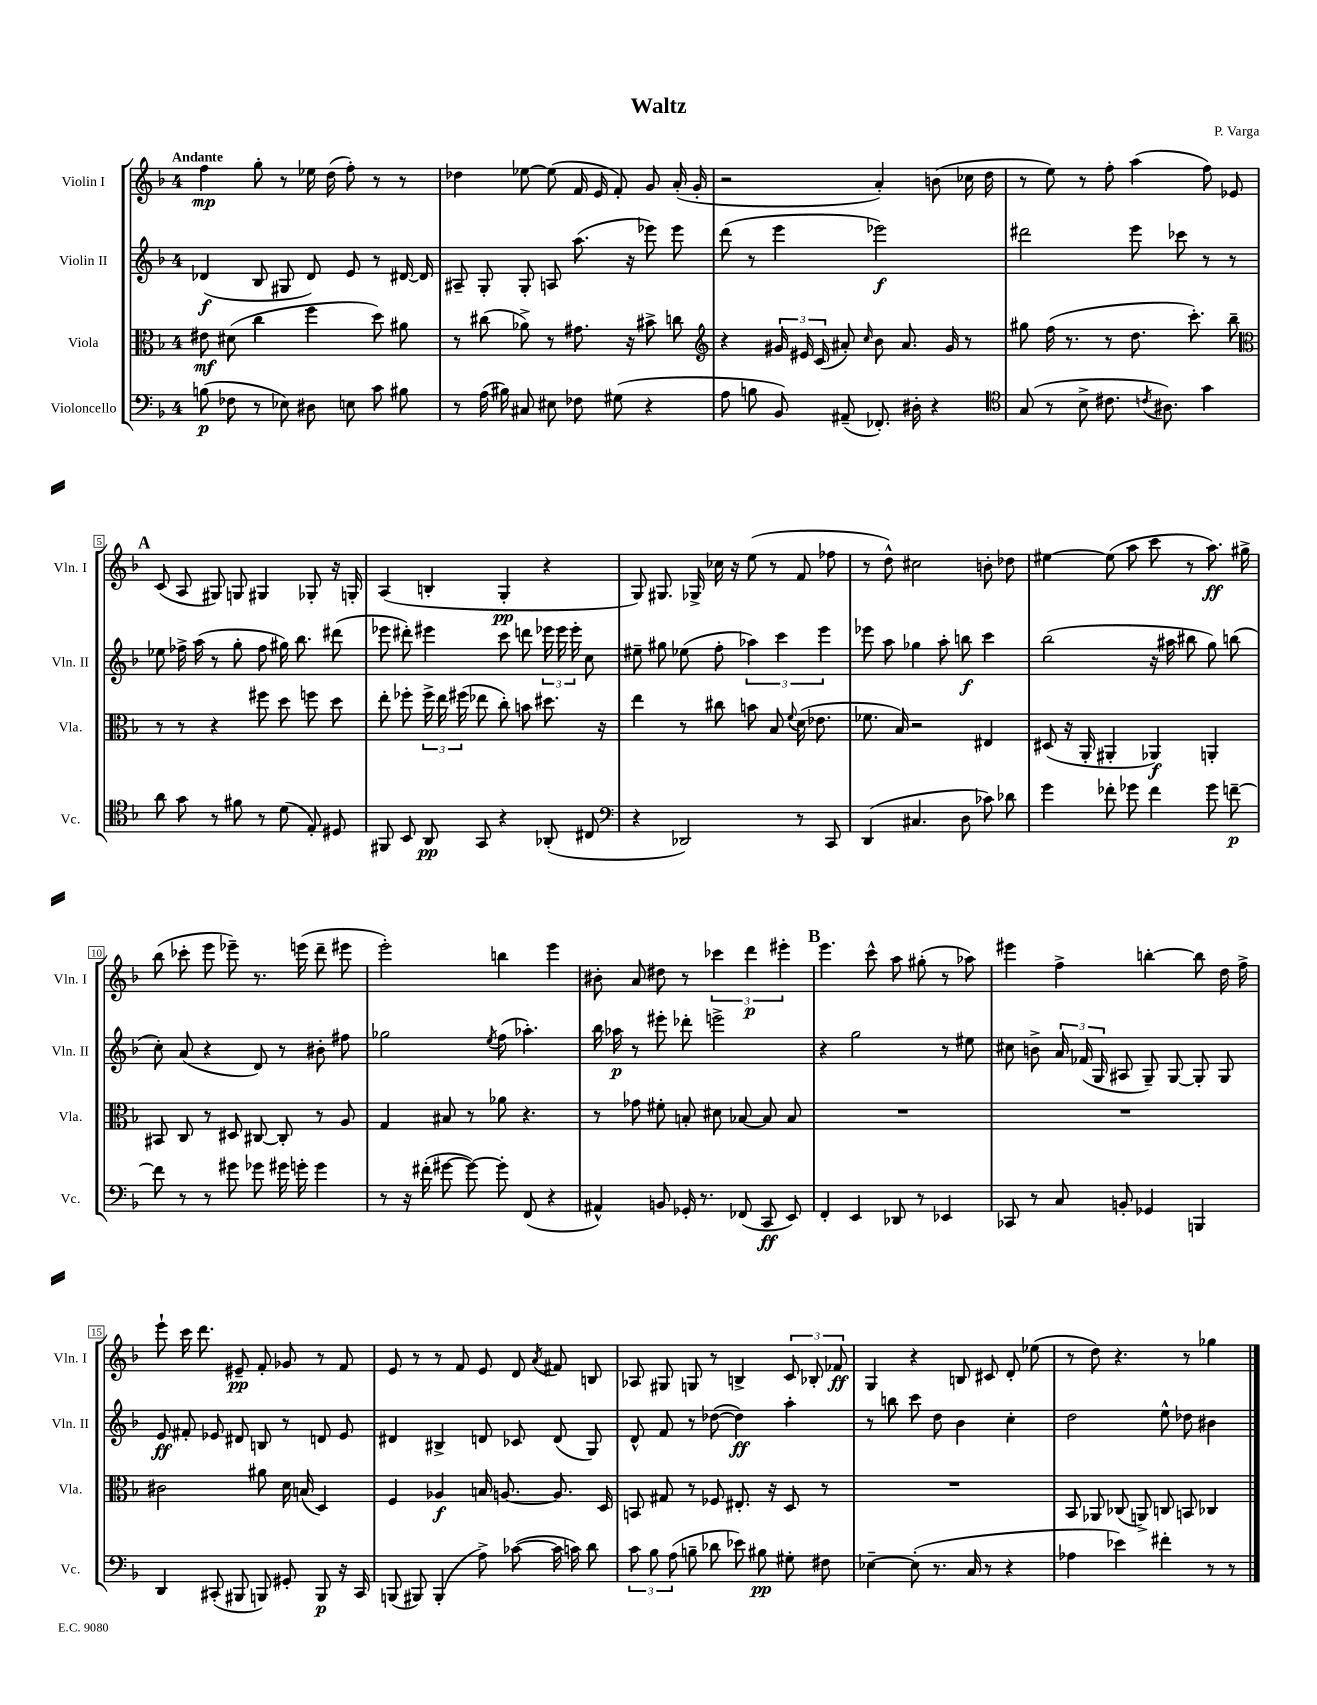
\header { title = "Waltz" composer = "P. Varga" }
<<
\new StaffGroup <<
\new Staff = "s0" \with { instrumentName = "Violin I" shortInstrumentName = "Vln. I" } {
    \clef treble \key f \major \once \override Staff.TimeSignature.style = #'single-digit \time 4/4 \tempo "Andante"
    \autoBeamOff f''4\mp g''8-. r8 ees''16 d''16( f''8-.) r8 r8 |
    des''4 ees''8~ ees''8( f'16 e'16 f'8-.) g'8 a'16-.( g'16-. |
    r2 a'4-.) b'8( ces''16 d''16 |
    r8 e''8) r8 f''8-. a''4( f''8) ees'8 |
    \mark \markup { \bold "A" } c'8( a8 gis8) g8 gis4 ges8-. r16 g16-. |
    a4( b4-. g4-.\pp r4 |
    g8) gis8. ges16-> ces''16 r16 e''8( r8 f'8 fes''8 |
    r8 d''8-^) cis''2 b'8-. des''8 |
    eis''4~ eis''8( a''8 c'''8 r8 a''8.\ff) gis''16-> |
    bes''8( ces'''8-. e'''8 ees'''8--) r8. e'''16( d'''8-- eis'''8 |
    e'''2-.) b''4 e'''4 |
    bis'8-. a'8 dis''8 r8 \tuplet 3/2 { ces'''4 d'''4\p eis'''4-. } |
    \mark \markup { \bold "B" } e'''4. c'''8-^ a''8 gis''8-.( r8 aes''8) |
    eis'''4 f''4-> b''4~-. b''8 d''16 f''16-> |
    e'''8-! c'''16 d'''8. eis'8--\pp f'8-. ges'8 r8 f'8 |
    e'8 r8 r8 f'8 e'8 d'8 \acciaccatura { a'8 } fis'8 b8 |
    aes8 gis8 g8 r8 b4-> \tuplet 3/2 { c'8 bes8-. fes'8\ff } |
    g4 r4 b8 cis'8 d'8-. ees''8( |
    r8 d''8) r4. r8 ges''4 \bar "|." |
}
\new Staff = "s1" \with { instrumentName = "Violin II" shortInstrumentName = "Vln. II" } {
    \clef treble \key f \major \once \override Staff.TimeSignature.style = #'single-digit \time 4/4
    \autoBeamOff des'4\f( bes8 gis8 des'8) e'8 r8 dis'16~ dis'16 |
    ais8-- g8-. g8-. a8 a''8.( r16 ees'''8) ees'''8 |
    d'''8( r8 e'''4 ees'''2\f) |
    dis'''2 e'''8 ces'''8 r8 r8 |
    \mark \markup { \bold "A" } ees''8 fes''16-> a''16( r8 g''8-. fes''8 gis''16) bes''8. dis'''8( |
    ees'''8 dis'''8-.) eis'''4 c'''8 d'''8 \tuplet 3/2 { ees'''16 ees'''16 ees'''16-. } c''8 |
    eis''8-- gis''8 ees''8( f''8-. \tuplet 3/2 { aes''4) c'''4 e'''4 } |
    ees'''8 a''8 ges''4 a''8-. b''8\f c'''4 |
    bes''2( r16 ais''16 bis''8 g''8) b''8( |
    c''8-.) a'8( r4 d'8) r8 bis'8-. fis''8 |
    ges''2 \acciaccatura { e''8 } f''8( aes''4.-.) |
    bes''16 aes''16\p r8 eis'''8-. des'''8-. e'''2-> |
    \mark \markup { \bold "B" } r4 g''2 r8 eis''8 |
    cis''8 b'8-> \tuplet 3/2 { a'16 fes'16( g16 } ais8 g8--) g8~ g8-. g8 |
    e'8\ff fis'8-. ees'8 dis'8 b8 r8 d'8 ees'8 |
    dis'4 bis4-> d'8 ces'8 d'8( g8) |
    d'8-^ f'8 r8 des''8~( des''4\ff) a''4-. |
    r8 b''8 c'''8 d''8 bes'4 c''4-. |
    d''2 e''8-^ des''8 bis'4 \bar "|." |
}
\new Staff = "s2" \with { instrumentName = "Viola" shortInstrumentName = "Vla." } {
    \clef alto \key f \major \once \override Staff.TimeSignature.style = #'single-digit \time 4/4
    \autoBeamOff eis'8\mf dis'8( c''4 f''4 d''8) ais'8 |
    r8 cis''8( aes'8->) r8 gis'8. r16 bis'8-> c''8 |
    \clef treble r4 \tuplet 3/2 { gis'16 eis'16 c'16( } ais'8-.) \grace { c''16 } bes'8 ais'8. gis'16 r8 |
    gis''8 f''16( r8. r8 d''8. c'''8.-.) bes''8-- |
    \mark \markup { \bold "A" } \clef alto r8 r8 r4 fis''8 d''8 f''8 d''8 |
    e''8-. fes''8-. \tuplet 3/2 { fes''16-> e''16 fis''16( } ees''8 c''8-.) b'8 dis''8. r16 |
    e''4 r8 cis''8 b'8 bes8 \appoggiatura { f'8 } d'16( ees'8. |
    fes'8. bes16) r2 eis4 |
    dis8( r16 a,16-. ais,4-. aes,4\f) a,4-. |
    bis,8 c8 r8 dis8 cis8~ cis8-. r8 a8 |
    g4 bis8 r8 aes'8 r4. |
    r8 ges'8 fis'8-. b8-. dis'8 bes8~ bes8 bes8 |
    \mark \markup { \bold "B" } R1 |
    R1 |
    cis'2 ais'8 d'16 b16( d4) |
    f4 aes4\f b16 a8.~ a8. d16 |
    b,8 gis8 r8 fes8 eis8.-. r16 d8 r8 |
    R1 |
    bes,8 aes,8 ces8( a,8->) c8 b,8 ces4 \bar "|." |
}
\new Staff = "s3" \with { instrumentName = "Violoncello" shortInstrumentName = "Vc." } {
    \clef bass \key f \major \once \override Staff.TimeSignature.style = #'single-digit \time 4/4
    \autoBeamOff b8\p( fes8 r8 ees8) dis8 e8 c'8 bis8 |
    r8 a16( bis16) cis8 eis8 fes8 gis8( r4 |
    a8 b8 bes,8) ais,8--( fes,8.-.) dis16-. r4 |
    \clef tenor g8( r8 bes8-> cis'8. \acciaccatura { c'8 } ais8.) g'4 |
    \mark \markup { \bold "A" } a'8 g'8 r8 fis'8 r8 d'8( e8-.) dis8 |
    fis,8 bes,8 a,8\pp g,8 r4 aes,8-.( cis8 |
    \clef bass r4 des,2) r8 c,8 |
    d,4( cis4. d8 ces'8) des'8 |
    g'4 fes'8-. ges'8 fes'4 ges'8 f'8~--\p |
    f'8 r8 r8 gis'8 ges'8 gis'16 g'16-. g'4 |
    r8 r16 fis'16-.( gis'8~ gis'8~) gis'8-. f,8( r4 |
    ais,4-^) b,8 ges,16-. r8. fes,8( c,8\ff e,8) |
    \mark \markup { \bold "B" } f,4-. e,4 des,8 r8 ees,4 |
    ces,8 r8 c8 b,8-. ges,4 b,,4 |
    d,4 cis,8-.( bis,,8 b,,8) gis,8-. b,,8\p r16 cis,16 |
    b,,8( bis,,8) bis,,4-.( a8->) ces'8~( ces'16 c'16) d'8 |
    \tuplet 3/2 { c'8 bes8 a8( } b8-- des'8 ees'8) bis8\pp gis8-. fis8 |
    ees4~-- ees8-.( r8. c16 r8 r4 |
    aes4 ees'4) fis'4-. r8 r8 \bar "|." |
}
>>
>>
\layout { \context { \Score \override BarNumber.stencil = #(make-stencil-boxer 0.1 0.3 ly:text-interface::print) } }
